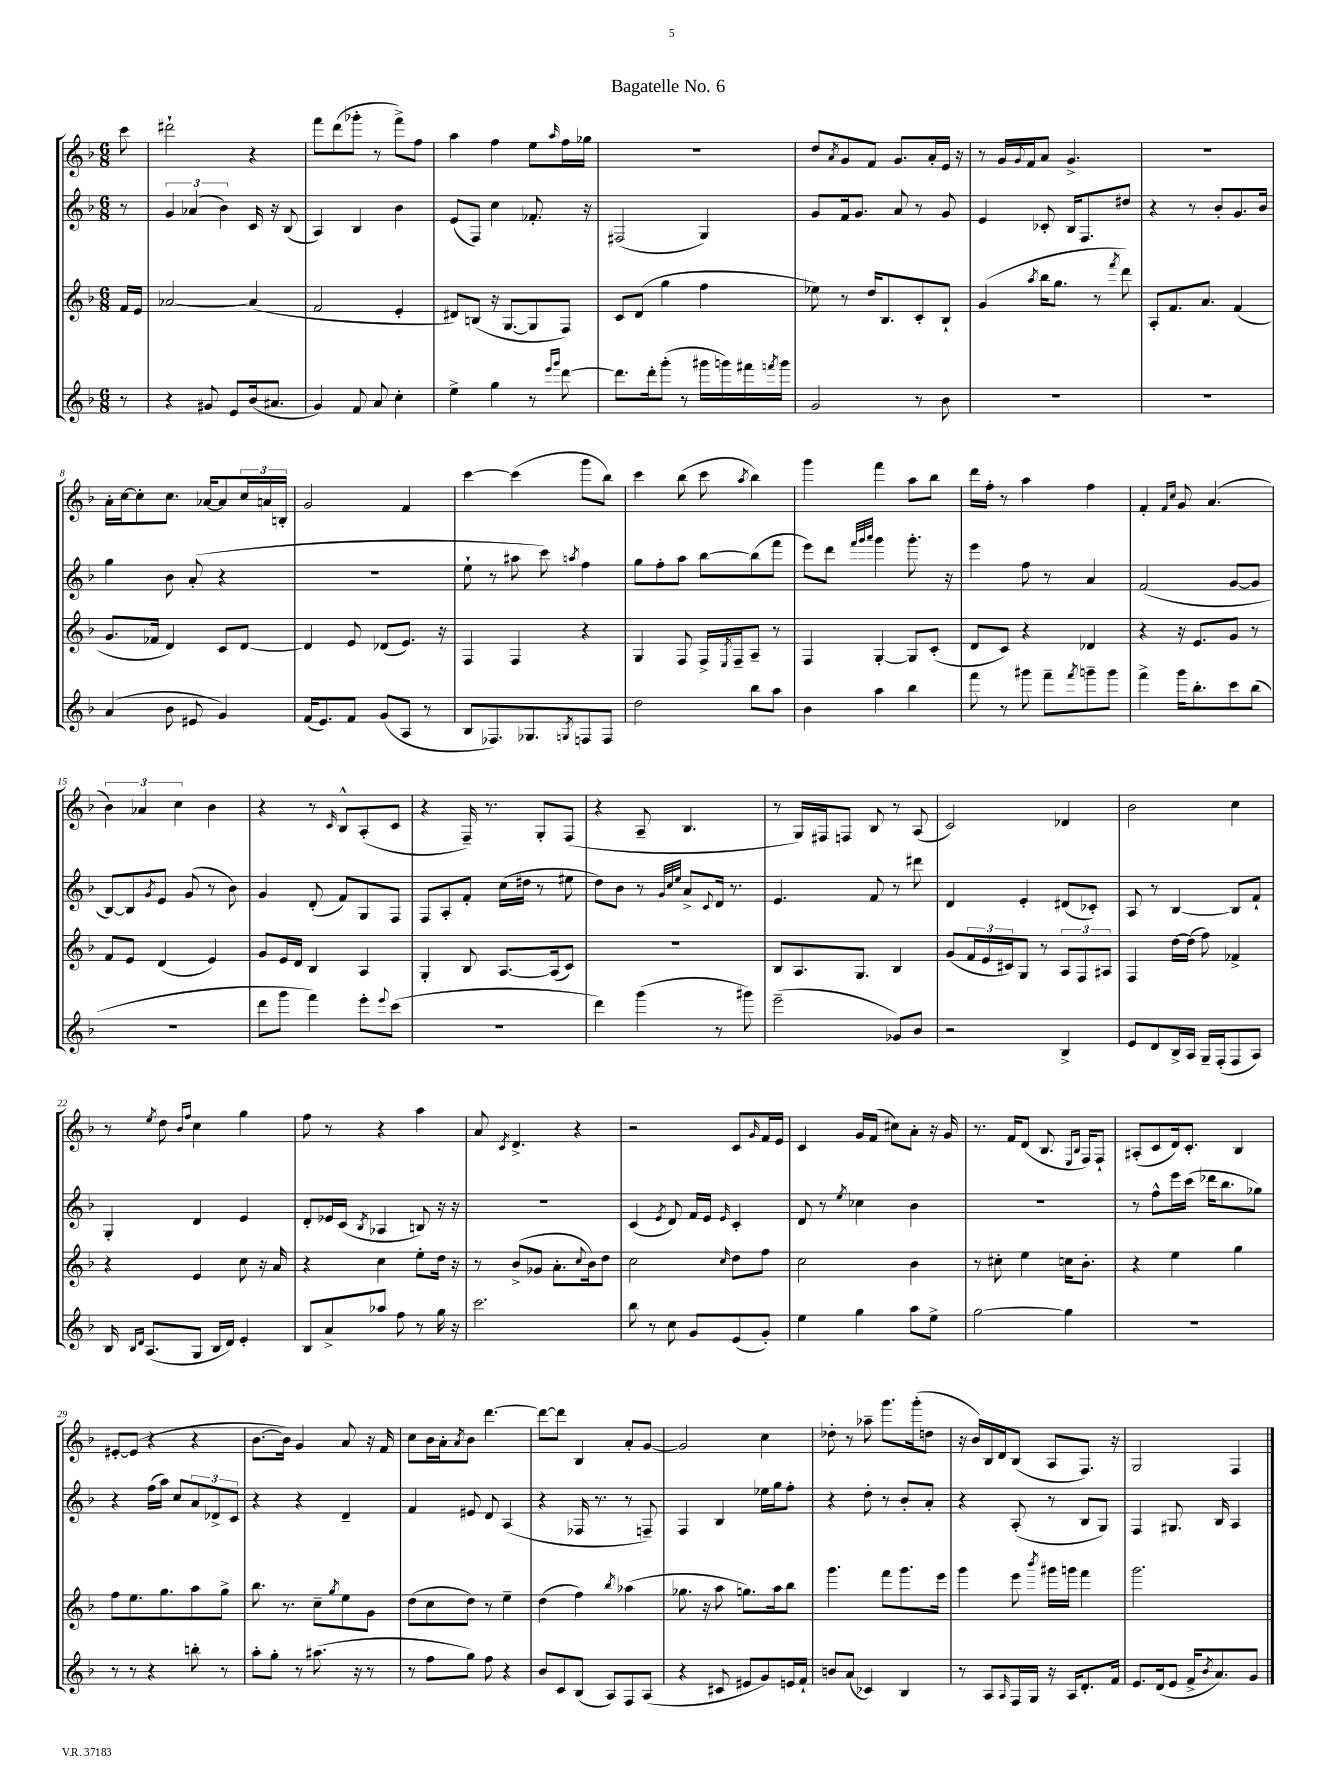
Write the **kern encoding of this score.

**kern	**kern	**kern	**kern
*part4	*part3	*part2	*part1
*staff4	*staff3	*staff2	*staff1
*clefG2	*clefG2	*clefG2	*clefG2
*k[b-]	*k[b-]	*k[b-]	*k[b-]
*M6/8	*M6/8	*M6/8	*M6/8
=	=	=	=
8r	16f/LL	8r	8ccc\
.	16e/JJ	.	.
=1	=1	=1	=1
4r	[2a-X/	6g/	2ddd#X`\
.	.	(6a-X/	.
8g#X/	.	.	.
.	.	6b-\)	.
8e/L	.	.	.
(16b-/k	(4a-/]	16c/	4r
8.a#X/J	.	16r	.
.	.	(8B-/	.
=2	=2	=2	=2
4g/)	2f/	4A/)	8fff\L
.	.	.	(8ddd\
8f/	.	4B-/	8ggg-X'\J
8a/	.	.	8r
4cc'\	4e'/	4b-\	8fff^\L)
.	.	.	8ff\J
=3	=3	=3	=3
4ee^\	8d#X/L)	(8e/L	4aa\
.	(8Bn/J	8F/J)	.
4gg\	16r	4cc\	4ff\
.	[8.G/L	.	.
8r	8G/]	8.f-X'/	8ee\L
16qqeee/LL	.	.	.
16qqggg/JJ	.	.	16qqaa/
[8ddd\	8F/J)	.	16ff\L
.	.	16r	16gg-X\JJ
=4	=4	=4	=4
8.ddd\L]	8c/L	(2F#X/	2.r
.	(8d/J	.	.
16ddd'\k	.	.	.
(8ggg'\J	4gg\	.	.
8r	.	.	.
16ggg#X\LL	4ff\	4G/)	.
16gggn\)	.	.	.
16fff#X\	.	.	.
8qfffn/	.	.	.
16ggg\JJ	.	.	.
=5	=5	=5	=5
2g/	8ee-X\)	8g/L	8dd/L
.	.	.	8qa/
.	8r	16f/k	8g/
.	.	8.g/J	.
.	16dd/KL	.	8f/J
.	8.B-/	.	.
.	.	8a/	8.g/L
8r	8c'/	8r	.
.	.	.	16a'/L
8b-\	8B-`/J	8g/	16e/JJ
.	.	.	16r
=6	=6	=6	=6
2.r	(4g/	4e/	8r
.	.	.	16g/LL
.	.	.	8qqg/
.	.	.	16f/J
.	8qaa/	.	.
.	16bb-\KL	8c-X'/	8a/J
.	8.gg\J	.	.
.	.	16B-/KL	4.g^/
.	.	8.F/	.
.	8r	.	.
.	8qfff/	.	.
.	8ddd\)	8dd#X/J	.
=7	=7	=7	=7
2.r	8A'/L	4r	2.r
.	8.f/	.	.
.	.	8r	.
.	8.a/J	.	.
.	.	8b-'/L	.
.	(4f/	8.g/	.
.	.	16b-/Jk	.
!!LO:LB:g=z
=8	=8	=8	=8
(4a/	8.g/L	4gg\	16a'\LL
.	.	.	[16cc\J
.	.	.	8cc'\]
.	16f-X/Jk	.	.
8b-\	4d/)	8b-\	8.cc\J
8e#X/	.	(8a'/	.
.	.	.	[16a-X/KL
4g/)	8c/L	4r	8a-/]
.	[8d/J	.	24cc/L
.	.	.	24an/
.	.	.	24Bn'/JJ
=9	=9	=9	=9
(16f/KL	4d/]	2.r	2g/
8.e/)	.	.	.
8f/J	8e/	.	.
(8g/L	(8d-X/L	.	.
8A/J	8.e/J)	.	4f/
8r	.	.	.
.	16r	.	.
=10	=10	=10	=10
8B-/L	4F/	8ee`\	[4ccc\
8.F-X/)	.	8r	.
.	4F/	8aa#X\	(4ccc\]
8.G-X/	.	.	.
.	.	8ccc\)	.
8qGn/	.	8qaan/	.
8Fn/	4r	4ff\	8ggg\L
8F/J	.	.	8bb-\J)
=11	=11	=11	=11
2dd\	4G/	8gg\L	4ccc\
.	.	8ff'\	.
.	8F/	8aa\J	(8bb-\
.	16F^/LL	[8bb-\L	8ccc\
.	8qE/	.	.
.	16F~/J	.	.
.	.	.	8qaa/
8bb-\L	8A~/J	(8bb-\]	4bb-\)
8aa\J	8r	8fff\J	.
=12	=12	=12	=12
4b-\	4F/	8eee\L)	4ggg\
.	.	8ddd\J	.
.	.	32qqfff/LLL	.
.	.	32qqggg/	.
.	.	32qqaaa/JJJ	.
4aa\	[4G'/	4ggg\	4fff\
4bb-\	8G/L]	8.ggg'\	8aa\L
.	(8c'/J	.	8bb-\J
.	.	16r	.
=13	=13	=13	=13
8fff\	8d/L	4eee\	16ddd\LL
.	.	.	16ff'\JJ
8r	8c/J)	.	8r
8ggg#X\	4r	8ff\	4aa\
8fff~\L	.	8r	.
8qfff/	.	.	.
8gggn~\	4d-X/	4a/	4ff\
8ggg\J	.	.	.
=14	=14	=14	=14
4fff^\	4r	(2f/	4f'/
.	.	.	16qqf/LL
.	.	.	16qqcc/JJ
16ggg\KL	16r	.	8g/
8.bb-'\	8.e/L	.	.
.	.	.	(4.a/
8ccc\	8g/J	[8g/L	.
(8bb-\J	8r	8g/J]	.
!!LO:LB:g=z
=15	=15	=15	=15
2.r	8f/L	[8B-/L)	6b-\)
.	8e/J	8B-/]	.
.	.	.	6a-X/
.	.	8qg/	.
.	(4d/	8e/J	.
.	.	.	6cc\
.	.	(8g/	.
.	4e/)	8r	4b-\
.	.	8b-\)	.
=16	=16	=16	=16
8ddd\L	8g/L	4g/	4r
8ggg\J	16e/L	.	.
.	16d/JJ	.	.
4fff\)	4B-/	(8d'/	8r
.	.	.	16qqc/
.	.	8f/L)	8B-^^/L
8eee'\L	4A/	8G/	(8A'/
8qqeee/	.	.	.
(8ccc\J	.	8F/J	8c/J
=17	=17	=17	=17
2.r	4G'/	8F/L	4r
.	.	8A'/	.
.	8B-/	8f'/J	16F~/)
.	.	.	8.r
.	[8.A/L	(16cc\LL	.
.	.	16dd#X\JJ	.
.	.	8r	8G'/L
.	(16A/k]	.	.
.	8c/J)	8ee#X\	(8F/J
=18	=18	=18	=18
4ddd\)	2.r	8dd\L)	4r
.	.	8b-\J	.
(4ggg\	.	8r	8A~/
.	.	32qqg/LLL	.
.	.	32qqcc/	.
.	.	32qqee/JJJ	.
.	.	8a^/L	4.B-/
.	.	8qqc/	.
8r	.	16d/Jk	.
.	.	8.r	.
8ggg#X\)	.	.	.
=19	=19	=19	=19
(2eee~\	8B-/L	4.e/	8r
.	8.A/	.	16G/LL)
.	.	.	16F#X/J
.	.	.	8Fn/J
.	8.G/J	.	.
.	.	8f/	8B-/
8g-X/L)	4B-/	8r	8r
8b-/J	.	8ddd#X\	(8A/
=20	=20	=20	=20
2r	(8g/L	4d/	2c/)
.	24f/L	.	.
.	24e/	.	.
.	24c#X/J)	.	.
.	8G/J	4e'/	.
.	8r	.	.
4B-^/	12A/L	(8d#X/L	4d-X/
.	12F/	.	.
.	.	8c-X'/J)	.
.	12A#X/J	.	.
=21	=21	=21	=21
8e/L	4F/	8A/	2b-\
8d/	.	8r	.
16B-^/L	[16dd\LL	[4B-/	.
16A/JJ	(16dd\JJ]	.	.
16G~/LL	8ff\)	.	.
(16F'/J	.	.	.
8F/	4f-X^/	8B-/L]	4cc\
8A/J)	.	8f`/J	.
!!LO:LB:g=z
=22	=22	=22	=22
16B-/	4r	4G'/	8r
16qqB-/LL	.	.	.
16qqd/JJ	.	.	.
(8.A/L	.	.	.
.	.	.	8qee/
.	.	.	8dd\
.	.	.	16qqb-/LL
.	.	.	16qqff/JJ
8G/J	4e/	4d/	4cc\
16B-/LL	.	.	.
16d/JJ)	.	.	.
4e'/	8cc\	4e/	4gg\
.	16r	.	.
.	16a/	.	.
=23	=23	=23	=23
8B-/L	4r	8d'/L	8ff\
8a^/	.	16e-X/L	8r
.	.	(16c/JJ	.
.	.	8qB-/	.
8aa-X/J	4cc\	4A-X/	4r
8ff\	.	.	.
8r	8ee'\L	8Bn/)	4aa\
16gg\	16dd\Jk	16r	.
16r	16r	16r	.
=24	=24	=24	=24
2.ccc\	8r	2.r	8a/
.	.	.	8qc/
.	(8b-^/L	.	4.d^/
.	8g-X/J	.	.
.	8.a'\L	.	.
.	.	.	4r
.	8qqcc/	.	.
.	16b-\k)	.	.
.	8dd\J	.	.
=25	=25	=25	=25
8bb-\	2cc\	(4c/	2r
8r	.	.	.
.	.	8qe/	.
8cc\	.	8d/)	.
8g/L	.	16f/LL	.
.	.	16e/JJ	.
.	16qqcc/	16qqe/	.
(8e/	8dd\L	4c'/	8c/L
.	.	.	16qqg/
8g'/J)	8ff\J	.	16f/L
.	.	.	16e/JJ
=26	=26	=26	=26
4ee\	2cc\	8d/	4c/
.	.	8r	.
.	.	8qee/	.
4gg\	.	4cc-X\	16g/LL
.	.	.	(16f/JJ
.	.	.	8cc#X\L)
8aa\L	4b-\	4b-\	8a'\J
8ee^\J	.	.	16r
.	.	.	16g/
=27	=27	=27	=27
[2gg\	8r	2.r	8.r
.	8cc#X'\	.	.
.	.	.	16f/KL
.	4ee\	.	(8d/J
.	.	.	8.B-/
4gg\]	16ccn\KL	.	.
.	.	.	16qqE/LL
.	.	.	16qqB-/JJ
.	8.b-'\J	.	16F/KL)
.	.	.	8F`/J
=28	=28	=28	=28
2.r	4r	8r	(8A#X'/L
.	.	8ff^^\L	8c/
.	4ee\	16eee\L	16d/k)
.	.	(16ccc\JJ	8.c'/J
.	.	16ddd-X\KL	.
.	.	8.bb-\	.
.	4gg\	.	4B-/
.	.	8gg-X\J)	.
!!LO:LB:g=z
=29	=29	=29	=29
8r	8ff\L	4r	[8e#X'/L
8r	8.ee\	.	(8e#/J]
4r	.	(16ff\LL	4r
.	8.gg\	16aa\JJ)	.
.	.	8cc/L	.
8bbn'\	8aa\	12a/	4r
.	.	12d-X^/	.
8r	8gg^\J	.	.
.	.	12c/J	.
=30	=30	=30	=30
8aa'\L	8.bb-\	4r	[8.b-\L
8gg'\J	.	.	.
.	8.r	.	16b-\Jk])
8r	.	4r	4g/
(8.aa#X\	8cc~\L	.	.
.	8qgg/	.	.
.	8ee\	4d~/	8a/
16r	.	.	.
8r	8g\J	.	16r
.	.	.	16f/
=31	=31	=31	=31
8r	(8dd\L	4f/	8cc\L
8ff\L	8cc\	.	16b-\L
.	.	.	16a'\J
.	.	.	8qa/
8gg\J)	8dd\J)	8e#X/	8b-\J
8ff\	8r	8d/	[4.ddd\
4r	4ee~\	(4A/	.
=32	=32	=32	=32
8b-/L	(4dd\	4r	8ddd\L_
8c/	.	.	8ddd\J]
(8B-/J	4ff\)	16F-X/	4B-/
.	.	8.r	.
8A/L)	.	.	.
.	8qbb-/	.	.
8F/	(4aa-X\	8r	8a'/L
(8A/J	.	8Fn~/)	[8g/J
=33	=33	=33	=33
4r	8.gg-X\	4F/	2g/]
.	16r	.	.
8c#X/	8aa\	4B-/	.
8e#X/L	8.ggn\L)	.	.
8g/)	.	16ee-X\LL	4cc\
.	16aa\k	16gg\J	.
16en/L	8bb-\J	8ff'\J	.
16f`/JJ	.	.	.
=34	=34	=34	=34
8bn/L	4.ggg\	4r	8dd-X'\
(8a/J	.	.	8r
4c-X/)	.	8dd'\	8aa-X~\
.	8fff\L	8r	8.ggg\L
4B-/	8.ggg\	8b-'/L	.
.	.	.	(16ggg'\k
.	.	8a'/J	8ddn\J
.	16eee\Jk	.	.
=35	=35	=35	=35
8r	4ggg\	4r	16r
.	.	.	16b-/LL)
8A/L	.	.	16B-/
.	.	.	16d/J
16qqA/	.	.	.
16F/L	8eee\	(8A'/	(8B-/J
16G/JJ	.	.	.
.	8qbbb-/	.	.
16r	16ggg#X\LL	8r	8A/L
16A/KL	16gggn\JJ	.	.
8.d'/	4fff\	8B-/L	8.F/J)
.	.	8G/J)	.
16f/Jk	.	.	16r
=36	=36	=36	=36
8.e/L	2.ggg\	4F/	2G/
(16d/k	.	.	.
8e/J	.	8.G#X/	.
16f^/KL	.	.	.
8qb-/	.	.	.
8.a/)	.	16B-/	.
.	.	4A/	4F/
8g/J	.	.	.
==	==	==	==
*-	*-	*-	*-
